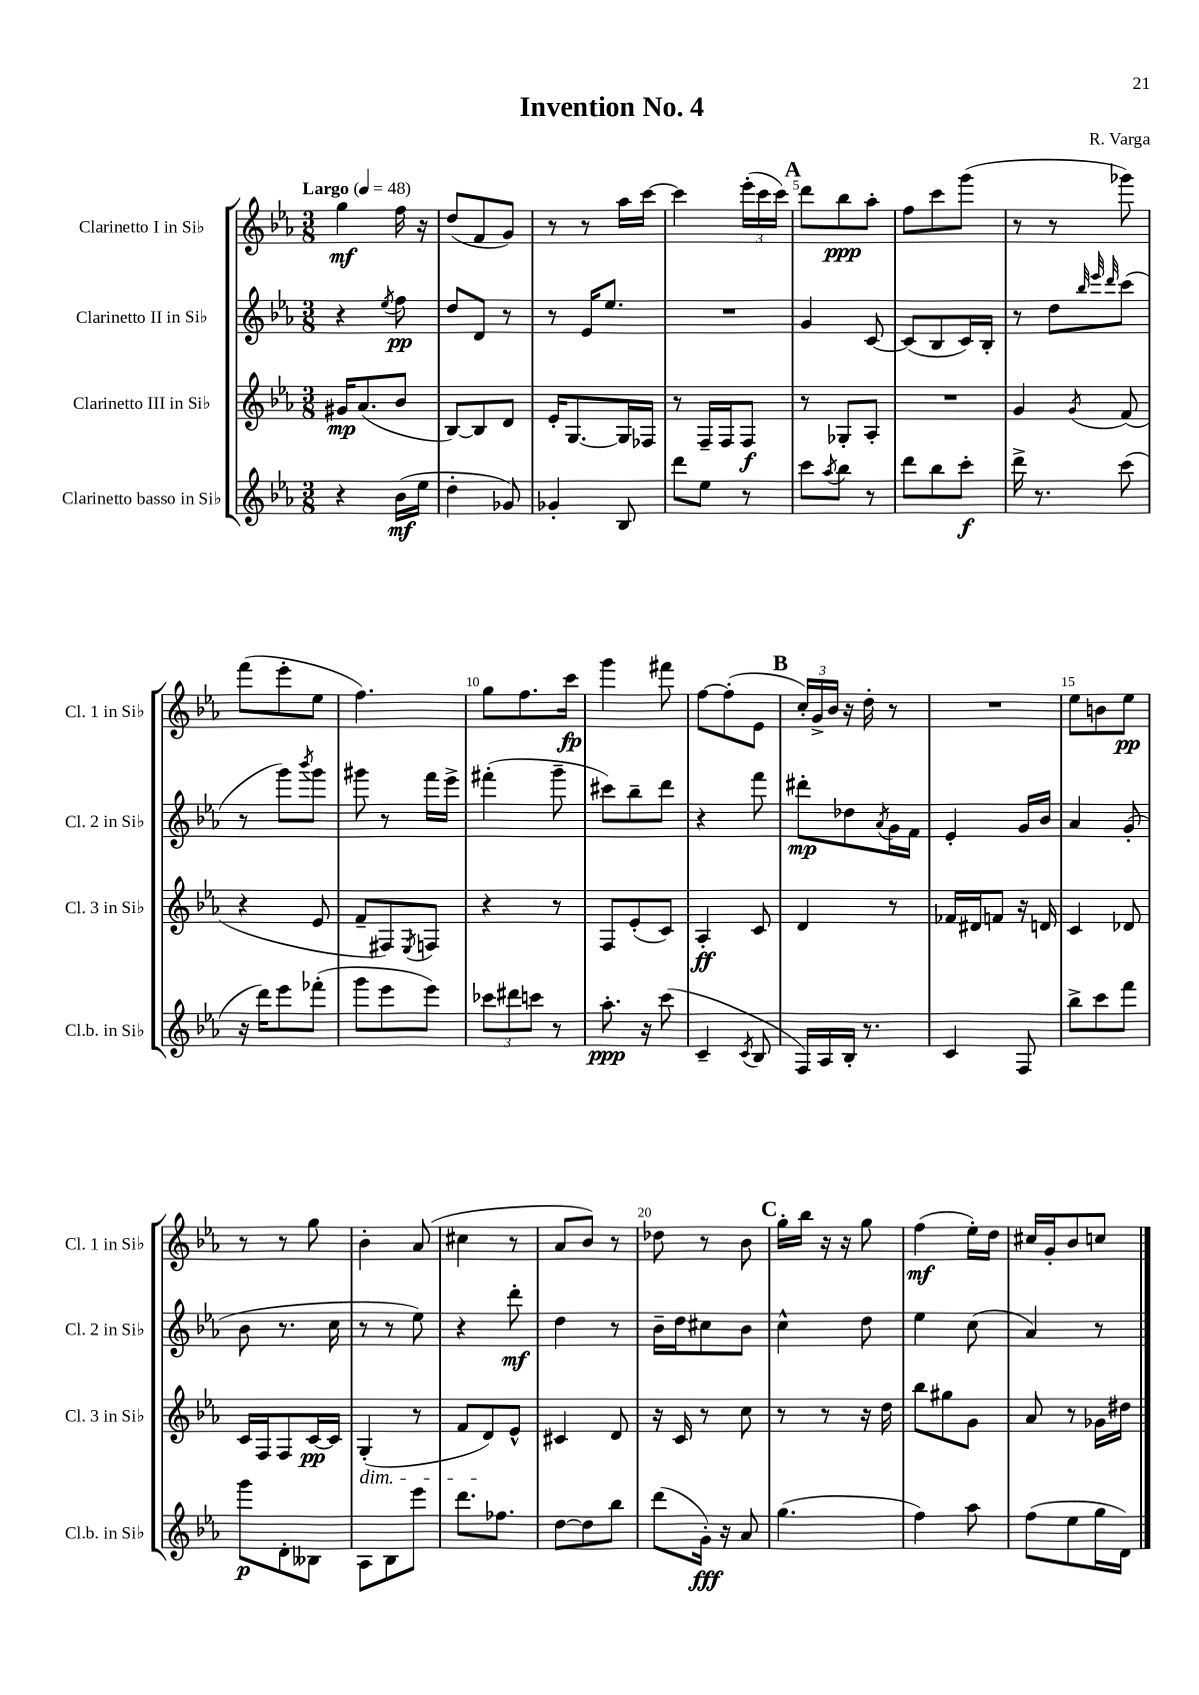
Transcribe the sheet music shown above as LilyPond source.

\header { title = "Invention No. 4" composer = "R. Varga" }
<<
\new StaffGroup <<
\new Staff = "s0" \with { instrumentName = "Clarinetto I in Sib" shortInstrumentName = "Cl. 1 in Sib" } {
    \clef treble \key ees \major \numericTimeSignature \time 3/8 \tempo "Largo" 4 = 48
    g''4\mf f''16 r16 |
    d''8( f'8 g'8) |
    r8 r8 aes''16 c'''16~ |
    c'''4 \tuplet 3/2 { ees'''16-.( c'''16 c'''16) } |
    \mark \markup { \bold "A" } d'''8 bes''8\ppp aes''8-. |
    f''8 c'''8 g'''8( |
    r8 r8 ges'''8) |
    f'''8( ees'''8-. ees''8 |
    f''4.) |
    g''8 f''8. c'''16\fp |
    g'''4 fis'''8 |
    f''8~ f''8-.( ees'8 |
    \mark \markup { \bold "B" } \tuplet 3/2 { c''16-.) g'16-> bes'16 } r16 d''16-. r8 |
    R4. |
    ees''8 b'8 ees''8\pp |
    r8 r8 g''8 |
    bes'4-. aes'8( |
    cis''4 r8 |
    aes'8 bes'8) r8 |
    des''8 r8 bes'8 |
    \mark \markup { \bold "C" } g''16-. bes''16 r16 r16 g''8 |
    f''4\mf( ees''16-.) d''16 |
    cis''16 g'16-. bes'8 c''8 \bar "|." |
}
\new Staff = "s1" \with { instrumentName = "Clarinetto II in Sib" shortInstrumentName = "Cl. 2 in Sib" } {
    \clef treble \key ees \major \numericTimeSignature \time 3/8
    r4 \acciaccatura { ees''8 } f''8\pp |
    d''8 d'8 r8 |
    r8 ees'16 ees''8. |
    R4. |
    \mark \markup { \bold "A" } g'4 c'8~ |
    c'8( bes8 c'16) bes16-. |
    r8 d''8 \grace { bes''32 ees'''32 d'''32 } c'''8( |
    r8 g'''8) \acciaccatura { bes'''8 } g'''8 |
    gis'''8 r8 f'''16 ees'''16-> |
    fis'''4-.( g'''8-- |
    cis'''8) bes''8-- d'''8 |
    r4 f'''8 |
    \mark \markup { \bold "B" } dis'''8-.\mp des''8 \acciaccatura { aes'8 } g'16 f'16 |
    ees'4-. g'16 bes'16 |
    aes'4 g'8-.( |
    bes'8 r8. c''16 |
    r8 r8 ees''8) |
    r4 d'''8-.\mf |
    d''4 r8 |
    bes'16-- d''16 cis''8 bes'8 |
    \mark \markup { \bold "C" } c''4-^ d''8 |
    ees''4 c''8( |
    aes'4) r8 \bar "|." |
}
\new Staff = "s2" \with { instrumentName = "Clarinetto III in Sib" shortInstrumentName = "Cl. 3 in Sib" } {
    \clef treble \key ees \major \numericTimeSignature \time 3/8
    gis'16\mp aes'8.( bes'8 |
    bes8~) bes8 d'8 |
    ees'16-. g8.~ g16 fes16 |
    r8 f16-- f16 f8\f |
    \mark \markup { \bold "A" } r8 ges8-. aes8-. |
    R4. |
    g'4 \acciaccatura { g'8 } f'8( |
    r4 ees'8 |
    f'8-- fis8) \acciaccatura { ees8 } f8 |
    r4 r8 |
    f8 ees'8-.( c'8) |
    aes4-.\ff c'8 |
    \mark \markup { \bold "B" } d'4 r8 |
    fes'16 dis'16 f'8 r16 d'16 |
    c'4 des'8 |
    c'16 f16 f8 c'16~\pp c'16 |
    g4-.\dim( r8 |
    f'8 d'8\!) ees'8-^ |
    cis'4 d'8 |
    r16 c'16 r8 c''8 |
    \mark \markup { \bold "C" } r8 r8 r16 d''16 |
    bes''8 gis''8 g'8 |
    aes'8 r8 ges'16 dis''16 \bar "|." |
}
\new Staff = "s3" \with { instrumentName = "Clarinetto basso in Sib" shortInstrumentName = "Cl.b. in Sib" } {
    \clef treble \key ees \major \numericTimeSignature \time 3/8
    r4 bes'16\mf( ees''16 |
    d''4-. ges'8) |
    ges'4-. bes8 |
    d'''8 ees''8 r8 |
    \mark \markup { \bold "A" } c'''8 \acciaccatura { aes''8 } bes''8 r8 |
    d'''8 bes''8 c'''8-.\f |
    d'''16-> r8. c'''8( |
    r16 d'''16) ees'''8 fes'''8-.( |
    g'''8 ees'''8 ees'''8) |
    \tuplet 3/2 { ces'''8 dis'''8 c'''8 } r8 |
    aes''8.-.\ppp r16 c'''8( |
    c'4-- \acciaccatura { c'8 } bes8 |
    \mark \markup { \bold "B" } f16) aes16 bes16-. r8. |
    c'4 f8 |
    bes''8-> c'''8 f'''8 |
    g'''8\p d'8-. beses8 |
    aes8 bes8 ees'''8 |
    d'''8. fes''8. |
    d''8~ d''8 bes''8 |
    d'''8( g'16-.\fff) r16 aes'8 |
    \mark \markup { \bold "C" } g''4.( |
    f''4) aes''8 |
    f''8( ees''8 g''16 d'16) \bar "|." |
}
>>
>>
\layout { \context { \Score \override BarNumber.break-visibility = ##(#f #t #t) barNumberVisibility = #(every-nth-bar-number-visible 5) } }
